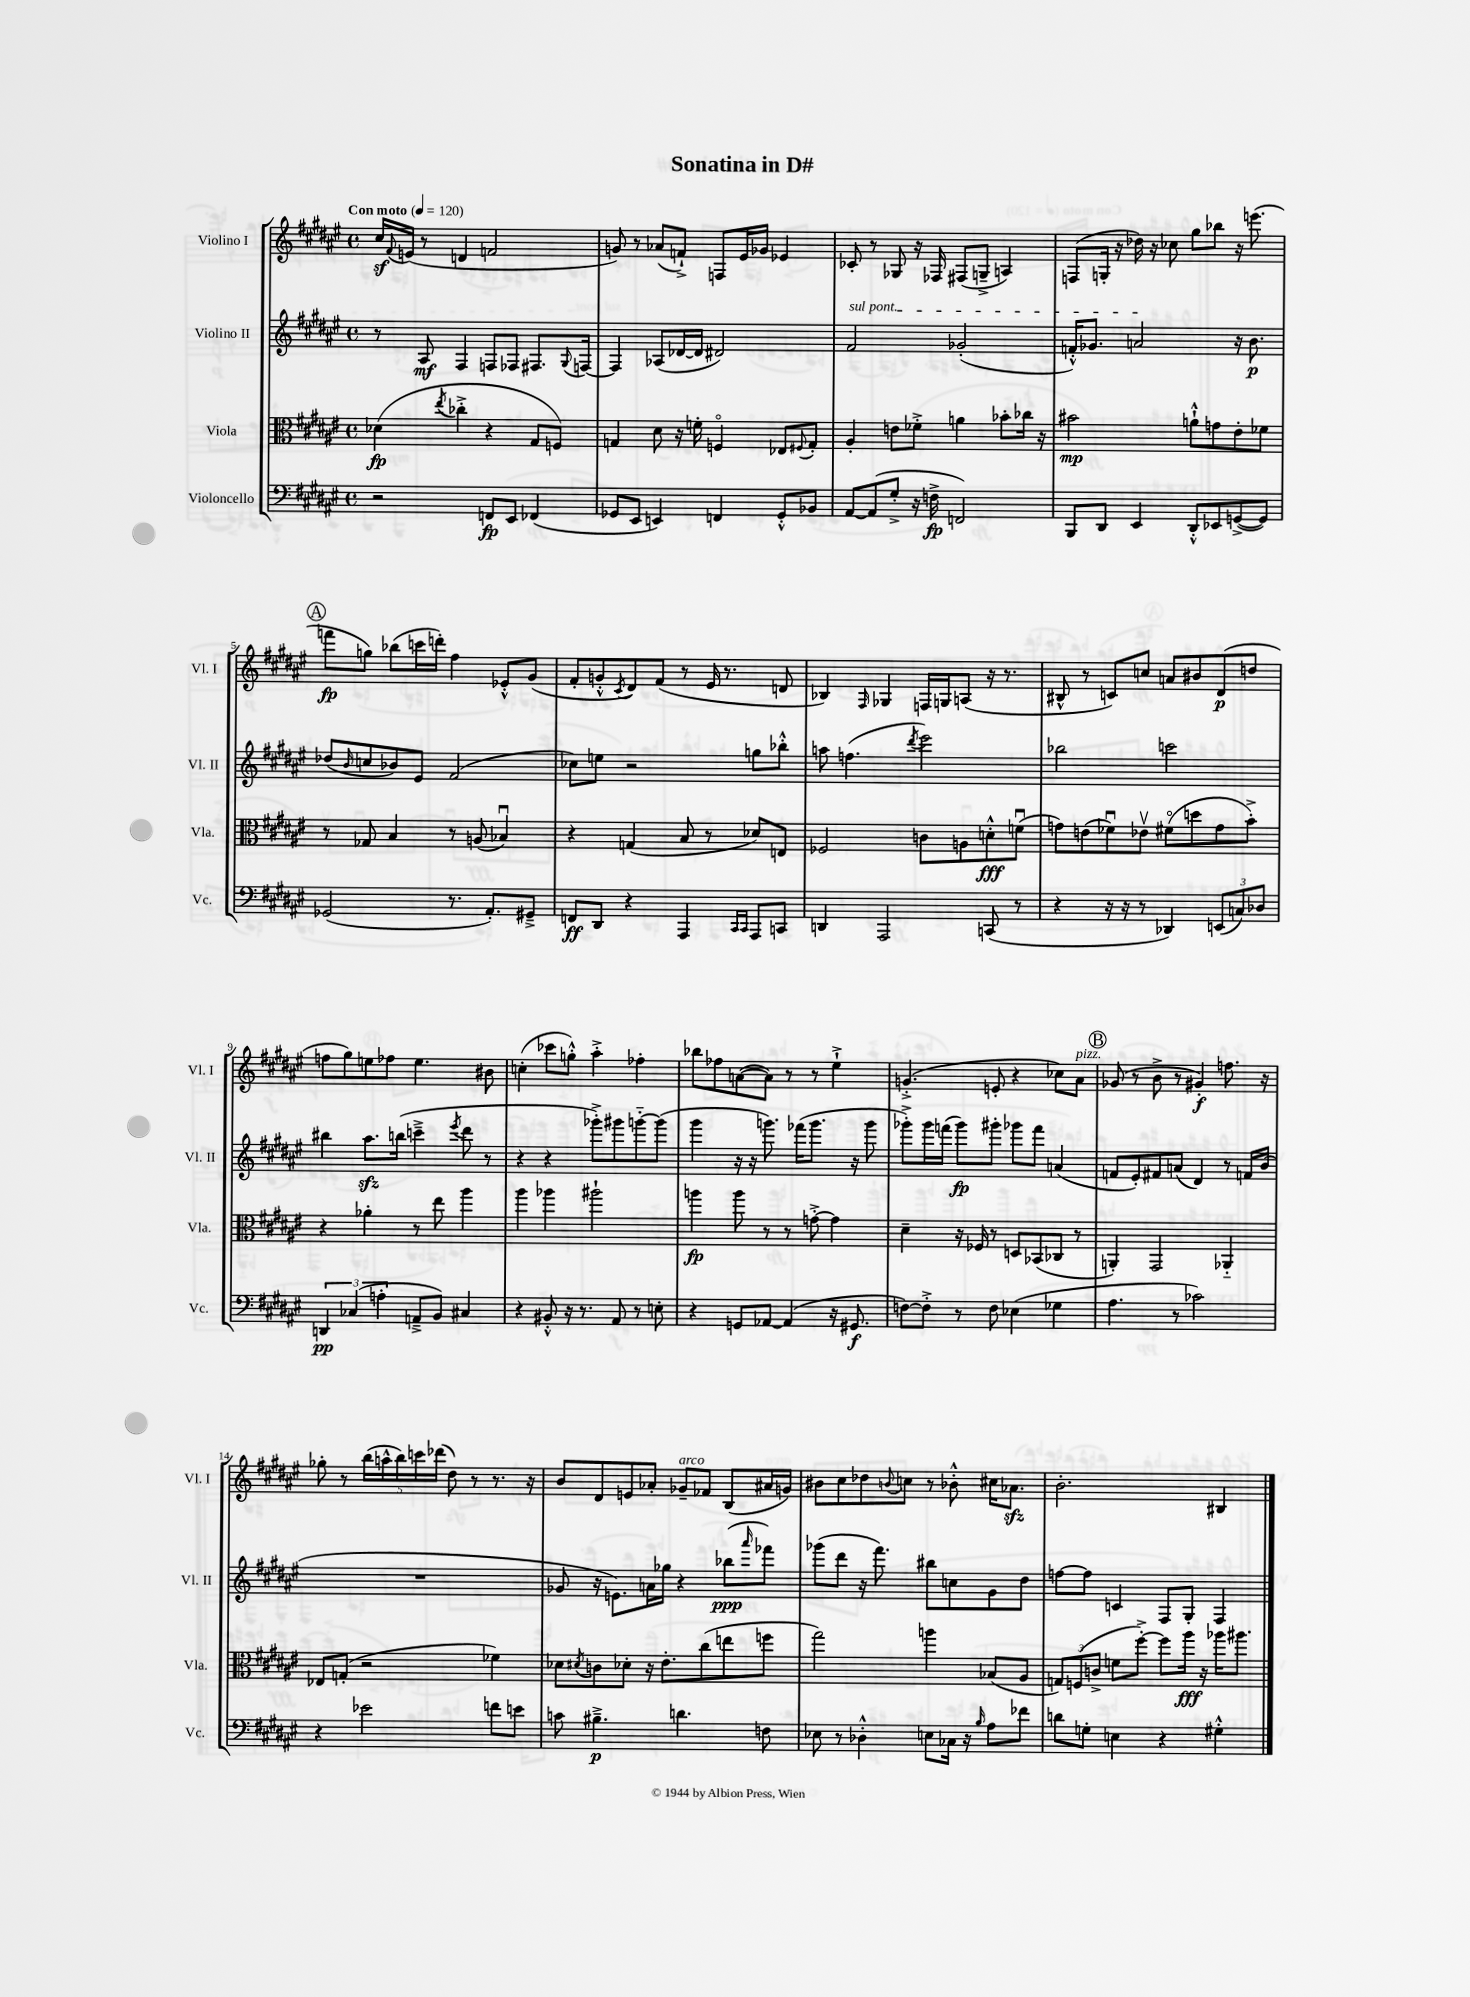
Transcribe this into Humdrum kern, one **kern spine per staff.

**kern	**dynam	**kern	**dynam	**kern	**dynam	**kern	**dynam
*part4	*part4	*part3	*part3	*part2	*part2	*part1	*part1
*staff4	*staff4	*staff3	*staff3	*staff2	*staff2	*staff1	*staff1
*I"Violoncello	*	*I"Viola	*	*I"Violino II	*	*I"Violino I	*
*I'Vc.	*	*I'Vla.	*	*I'Vl. II	*	*I'Vl. I	*
*clefF4	*	*clefC3	*	*clefG2	*	*clefG2	*
*k[f#c#g#d#a#e#]	*	*k[f#c#g#d#a#e#]	*	*k[f#c#g#d#a#e#]	*	*k[f#c#g#d#a#e#]	*
*M4/4	*	*M4/4	*	*M4/4	*	*M4/4	*
*met(c)	*	*met(c)	*	*met(c)	*	*met(c)	*
*MM120	*	*MM120	*	*MM120	*	*MM120	*
=1	=1	=1	=1	=1	=1	=1	=1
!	!	!	!	!	!	!LO:TX:a:B:t=Con moto	!
2r	.	(4d-X\	fp	8r	.	16cc#z/LL	.
.	.	.	.	.	.	8qqf#/	.
.	.	.	.	.	.	(16en/JJ	.
.	.	.	.	8A#/	mf	8r	.
.	.	8qee#/	.	.	.	.	.
.	.	4cc-X'^\	.	4F#/	.	4dn/	.
8FFn/L	fp	4r	.	8Fn/L	.	2fn/	.
8EE#/J	.	.	.	8F-X/J	.	.	.
(4FF-X/	.	8G#/L	.	8.F#X/L	.	.	.
.	.	8Fn/J)	.	.	.	.	.
.	.	.	.	8qqG#/	.	.	.
.	.	.	.	[16Fn/Jk	.	.	.
=2	=2	=2	=2	=2	=2	=2	=2
8GG-X/L	.	4Gn/	.	4F/]	.	8gn/)	.
8EE#/J	.	.	.	.	.	8r	.
4EEn/)	.	8d#\	.	(8A-X/L	.	(8a-X/L	.
.	.	16r	.	[16d-X/L	.	8fn`^/J)	.
.	.	16fn'\	.	16d-/JJ]	.	.	.
4FFn/	.	4Fn/	.	2d#X/)	.	8Fn/L	.
.	.	.	.	.	.	16e#/L	.
.	.	.	.	.	.	16g-X/JJ	.
8GG-'^^/L	.	8E-X/L	.	.	.	4e-X/	.
.	.	8qqF#X/	.	.	.	.	.
8BB-X/J	.	8G'/J	.	.	.	.	.
=3	=3	=3	=3	=3	=3	=3	=3
!	!	!	!	!LO:TX:a:i:t=sul pont.	!	!	!
[8AA#/L	.	4A#'/	.	2f#/	.	8c-X'/	.
(8AA#/]	.	.	.	.	.	8r	.
8G#'^/J	.	8en\L	.	.	.	8G-X/	.
16r	.	8f-X'^\J	.	.	.	16r	.
16Fn^\	fp	.	.	.	.	16F-X/	.
2FFn/)	.	4an\	.	(2g-X'/	.	(8F#X/L	.
.	.	.	.	.	.	8Gn~^/J	.
.	.	8b-X'\L	.	.	.	4An/)	.
.	.	16cc-X\Jk	.	.	.	.	.
.	.	16r	.	.	.	.	.
=4	=4	=4	=4	=4	=4	=4	=4
8BBB/L	.	2b#X\	mp	16fn'^^/KL)	.	(8Fn/L	.
.	.	.	.	8.g-X/J	.	.	.
8DD#/J	.	.	.	.	.	16Gn'/Jk	.
.	.	.	.	.	.	16r	.
4EE#/	.	.	.	2an/	.	16dd-X\)	.
.	.	.	.	.	.	16r	.
.	.	.	.	.	.	8cc-X\	.
8DD#'^^/L	.	8an`^^\L	.	.	.	8gg#\L	.
8EE-X/	.	8gn\	.	.	.	8bb-X\J	.
([8GGn^/	.	8e#'\	.	16r	.	16r	.
.	.	.	.	8.b\	p	(8.eeen\	.
8GG/J])	.	8f-X\J	.	.	.	.	.
!!LO:LB:g=z
!!LO:REH:place=s1:t=A
=5	=5	=5	=5	=5	=5	=5	=5
(2GG-X/	.	8r	.	(8dd-X/L	.	8fffn\L	fp
.	.	.	.	16qqb/	.	.	.
.	.	8G-X/	.	8ccn/	.	8ggn\J)	.
.	.	4B/	.	8b-X/)	.	(8bb-X\L	.
.	.	.	.	8e#/J	.	16cccn\L	.
.	.	.	.	.	.	16dddn'\JJ)	.
8.r	.	8r	.	(2f#/	.	4ff#\	.
.	.	(8An/	.	.	.	.	.
8.AA#'/L)	.	.	.	.	.	.	.
.	.	4B-Xu/)	.	.	.	8e-X'^^/L	.
8GG#X~^/J	.	.	.	.	.	(8g#/J	.
=6	=6	=6	=6	=6	=6	=6	=6
8FFn/L	ff	4r	.	8cc-X\L)	.	8f#'/L	.
8DD#/J	.	.	.	8een\J	.	8gn'^^/	.
.	.	.	.	.	.	8qc#/	.
4r	.	(4Gn/	.	2r	.	8d#/)	.
.	.	.	.	.	.	(8f#/J	.
4AAA#/	.	8B/	.	.	.	8r	.
.	.	8r	.	.	.	16e#/	.
.	.	.	.	.	.	8.r	.
16qqCC#/LL	.	.	.	.	.	.	.
16qqCC#/JJ	.	.	.	.	.	.	.
8AAA#/L	.	8d-X/L)	.	8ggn\L	.	.	.
8CCn/J	.	8En/J	.	8bb-X'^^\J	.	8dn/	.
=7	=7	=7	=7	=7	=7	=7	=7
4DDn/	.	2F-X/	.	8aan\	.	4B-X/)	.
.	.	.	.	(4.ffn\	.	.	.
.	.	.	.	.	.	16qqF#/	.
2AAA#/	.	.	.	.	.	4G-X/	.
.	.	.	.	8qddd#/	.	.	.
.	.	8cn\L	.	2eee#\)	.	16Fn/LL	.
.	.	.	.	.	.	16Gn/J	.
.	.	8An\	.	.	.	(8An/J	.
(8CCn/	.	8dn'^^\	fff	.	.	16r	.
.	.	.	.	.	.	8.r	.
8r	.	(8fnu\J	.	.	.	.	.
=8	=8	=8	=8	=8	=8	=8	=8
4r	.	8gn\L)	.	2bb-X\	.	8B#X^^/	.
.	.	(8en\	.	.	.	8r	.
16r	.	8f-Xu\)	.	.	.	8cn/L)	.
16r	.	.	.	.	.	.	.
8r	.	8e-Xv\J	.	.	.	8ccn/J	.
4DD-X/)	.	(8f#X\L	.	2cccn\	.	8an/L	.
.	.	8ddn\	.	.	.	8b#X/	.
(12EEn/L	.	8g\	.	.	.	(8d#/	p
12Cn/)	.	.	.	.	.	.	.
.	.	8b'^\J)	.	.	.	8ddn/J	.
12D-X/J	.	.	.	.	.	.	.
!!LO:LB:g=z
=9	=9	=9	=9	=9	=9	=9	=9
6DDn/	pp	4r	.	4bb#X\	.	8ffn\L	.
.	.	.	.	.	.	8gg#\)	.
(6C-X/	.	.	.	.	.	.	.
.	.	4a-X'\	.	8.aa#zz\L	.	8een\	.
6An'\	.	.	.	.	.	.	.
.	.	.	.	.	.	8ff-X\J	.
.	.	.	.	(16bbn\Jk	.	.	.
8AAn~^/L	.	8r	.	4cccn~^\	.	4.ee\	.
8BB/J)	.	8ee#\	.	.	.	.	.
.	.	.	.	8qeee#/	.	.	.
4C#X/	.	4aa#\	.	8ddd#\	.	.	.
.	.	.	.	8r	.	8b#X\	.
=10	=10	=10	=10	=10	=10	=10	=10
4r	.	4aa#\	.	4r	.	(4ccn'\	.
8BB#X'^^/	.	4aa-X\	.	4r	.	8ccc-X\L	.
16r	.	.	.	.	.	8ggn'^^\J)	.
8.r	.	.	.	.	.	.	.
.	.	2aa#X`\	.	8ggg-X'^\L)	.	4aa#'^\	.
8AA#/	.	.	.	8ggg#X\	.	.	.
8r	.	.	.	[8gggn\	.	4ff-X'\	.
8En'\	.	.	.	(8ggg\J]	.	.	.
=11	=11	=11	=11	=11	=11	=11	=11
4r	.	4aan\	fp	4ggg#\	.	8bb-X\L	.
.	.	.	.	.	.	8ff-X\	.
8GGn/L	.	8aa\	.	16r	.	([8an\	.
.	.	.	.	16r	.	.	.
[8AA-X/J	.	8r	.	8.gggn\)	.	8a\J])	.
(4AA-/]	.	8r	.	.	.	8r	.
.	.	.	.	(16fff-X\KL	.	.	.
.	.	[8gn'^\	.	8.ggg\J	.	8r	.
16r	.	4g\]	.	.	.	4ee#`^\	.
8.GG#X/	f	.	.	16r	.	.	.
.	.	.	.	8ggg\	.	.	.
=12	=12	=12	=12	=12	=12	=12	=12
[8Fn\L)	.	4d#~\	.	8ggg-X'^\L)	.	(4.gn'^/	.
8F'^\J]	.	.	.	16ggg-\L	.	.	.
.	.	.	.	(16fffn\JJ	.	.	.
8r	.	16r	.	8ggg-\L)	fp	.	.
.	.	16F-X/	.	.	.	.	.
8F\	.	8r	.	8ggg#X'\J	.	8en'/	.
(4E-X\	.	8Dn/L	.	8ggg-X\L	.	4r	.
.	.	(8BB-X/	.	8fff\J	.	.	.
4G-X\	.	8C-X/J	.	(4an/	.	8cc-X\L)	.
!	!	!	!	!	!	!LO:TX:a:i:t=pizz.	!
.	.	8r	.	.	.	8a#\J	.
!!LO:REH:place=s1:t=B
=13	=13	=13	=13	=13	=13	=13	=13
4.A#\	.	4AAn'/)	.	8fn/L	.	(8g-X/	.
.	.	.	.	8e#'/)	.	8r	.
.	.	2GG#/	.	8f#X/	.	8b^\	.
8r	.	.	.	(8an/J	.	8r	.
2c-X\)	.	.	.	4d#/)	.	4g#X'/)	f
.	.	4AA-X/	.	8r	.	8.ffn\	.
.	.	.	.	16fn/LL	.	.	.
.	.	.	.	(16b/JJ	.	16r	.
!!LO:LB:g=z
=14	=14	=14	=14	=14	=14	=14	=14
4r	.	8E-X/L	.	1r	.	8gg-X'\	.
.	.	(8Gn'/J	.	.	.	8r	.
2e-X\	.	2r	.	.	.	(20bb\LL	.
.	.	.	.	.	.	20aan^^\	.
.	.	.	.	.	.	20bb\)	.
.	.	.	.	.	.	20cccn\	.
.	.	.	.	.	.	(20ddd-X\JJ	.
.	.	.	.	.	.	8dd#\)	.
.	.	.	.	.	.	8r	.
8fn\L	.	4f-X\)	.	.	.	8.r	.
8en\J	.	.	.	.	.	.	.
.	.	.	.	.	.	16r	.
=15	=15	=15	=15	=15	=15	=15	=15
8cn\	.	8d-X\L	.	8g-X/	.	8b/L	.
.	.	8qd#X/	.	.	.	.	.
4.B#X~^\	p	8cn\	.	16r	.	8d#/	.
.	.	.	.	8.en\L)	.	.	.
.	.	8d-X'\J	.	.	.	8en/	.
.	.	16r	.	16an\L	.	8a-X'/J	.
.	.	8.e#'\L	.	16gg-X\JJ	.	.	.
!	!	!	!	!	!	!LO:TX:a:i:t=arco	!
4.dn\	.	.	.	4r	.	8g-X~/L	.
.	.	(8cc#\	.	.	.	8f-X/J	.
.	.	8een\	.	(8bb-X\L	ppp	(8B/L	.
.	.	.	.	16qqaaa#/	.	.	.
8Fn\	.	8ffn\J	.	8fff-X\J)	.	16a#X/L	.
.	.	.	.	.	.	16gn/JJ)	.
=16	=16	=16	=16	=16	=16	=16	=16
8E-X\	.	2gg#\)	.	(8ggg-X\L	.	8b#X\L	.
8r	.	.	.	8ddd#\J	.	8cc#\	.
4D-X'^^\	.	.	.	16r	.	8dd-X\	.
.	.	.	.	8.fff#\)	.	.	.
.	.	.	.	.	.	8qqbn/	.
.	.	.	.	.	.	8ccn\J	.
8En\L	.	4aan\	.	8bb#X\L	.	8r	.
16C-X\Jk	.	.	.	8ccn\	.	8b-X'^^\	.
16r	.	.	.	.	.	.	.
16qqB/	.	.	.	.	.	.	.
8A#\L	.	(8B-X/L	.	8g#\	.	16cc#X\KL	.
.	.	.	.	.	.	8.a-Xzz\J	.
8f-X\J	.	8A#/J	.	8dd#\J	.	.	.
=17	=17	=17	=17	=17	=17	=17	=17
8dn\L	.	12Gn/L)	.	[8ffn\L	.	2.b'\	.
.	.	(12Fn/	.	.	.	.	.
8Gn'\J	.	.	.	8ff\J]	.	.	.
.	.	12cn^/J	.	.	.	.	.
4En\	.	8fn\L	.	4cn/	.	.	.
.	.	[8ff#'^\J)	.	.	.	.	.
4r	.	8ff#\L]	.	8F#/L	.	.	.
.	.	16aa#\Jk	fff	8G#'/J	.	.	.
.	.	16r	.	.	.	.	.
4G#X'^^\	.	16aa-X\KL	.	4F#/	.	4B#X/	.
.	.	8.aa#X\J	.	.	.	.	.
==	==	==	==	==	==	==	==
*-	*-	*-	*-	*-	*-	*-	*-
